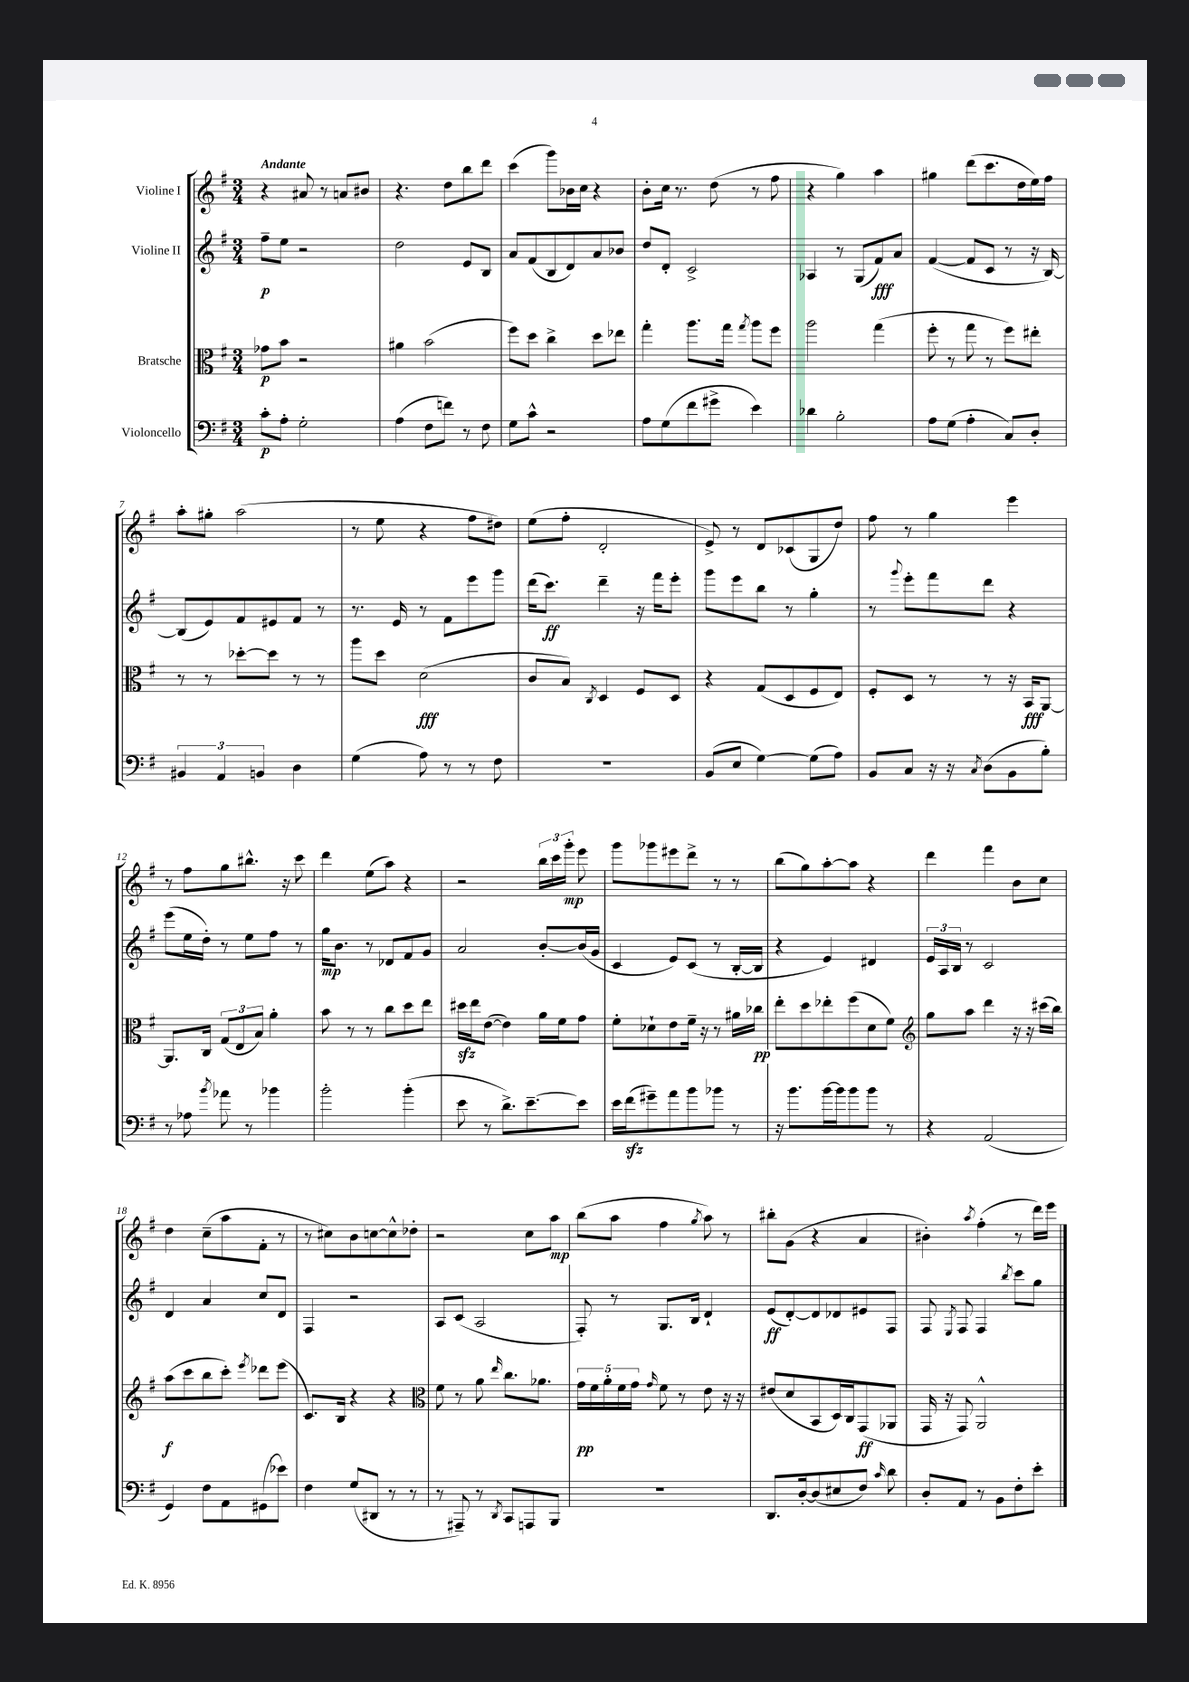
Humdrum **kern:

**kern	**kern	**kern	**kern
*staff4	*staff3	*staff2	*staff1
*clefF4	*clefC3	*clefG2	*clefG2
*k[f#]	*k[f#]	*k[f#]	*k[f#]
*M3/4	*M3/4	*M3/4	*M3/4
8c'\L	8g-\L	8ff#~\L	4r
8A'\J	8b\J	8ee\J	.
2G'\	2r	2r	8a#/
.	.	.	8r
.	.	.	8a/L
.	.	.	8b#/J
=	=	=	=
(4A\	4a#\	2dd\	4.r
8F#\L	(2b\	.	.
8f\J)	.	.	8dd\L
8r	.	8e/L	8bb\
8F#\	.	8B/J	8ddd\J
=	=	=	=
8G\L	8ff#\L)	8a/L	(4ccc\
8c^^\J	8dd\J	(8f#/	.
2r	4cc^\	8B/	8ggg\L)
.	.	8d/)	16b-\L
.	.	.	16cc\JJ
.	8dd\L	8a/	4r
.	8ee-\J	8b-/J	.
=	=	=	=
8A\L	4gg'\	8dd/L	8b'\L
(8G\	.	8d'/J	16cc\Jk
.	.	.	8.r
8f#\	8.aa\L	2c^/	.
8g#^\J	.	.	(8dd\
.	16gg\Jk	.	.
.	8qgg/	.	.
4e\)	8aa\L	.	8r
.	8ff#\J	.	8ff#\
=	=	=	=
4d-\	2aa\	4A-/	4r
2B'\	.	8r	4gg\)
.	.	(8G/L	.
.	(4gg\	8f#/)	4aa\
.	.	8a/J	.
=	=	=	=
8A\L	8ff#'\	([4f#/	4gg#\
(8G\J	8r	.	.
4A'\	8gg\	8f#/]L	(8ddd\L
.	8r	8c/J	8.ccc\
8C/L)	8ff#\L)	8r	.
.	.	.	16dd\L
8D'/J	8ee#'\J	16r	16ee\)
.	.	[16B/)	16ff#\JJ
=	=	=	=
6BB#/	8r	(8B/]L	8aa'\L
.	8r	8e/)	8gg#'\J
6AA/	.	.	.
.	[8dd-'\L	8f#/	(2aa\
6BB/	.	.	.
.	8dd-\]J	8e#/	.
4D\	8r	8f#/J	.
.	8r	8r	.
=	=	=	=
(4G\	8aa\L	8.r	8r
.	8dd\J	.	8ee\
.	.	16e/	.
8A\)	(2d\	8r	4r
8r	.	8f#\L	.
8r	.	8eee\	8ff#\L
8F#\	.	8ggg\J	8dd#\J)
=	=	=	=
2.r	8c/L	(16ddd\LK	(8ee\L
.	.	8.ccc\J)	.
.	8B/J)	.	8ff#'\J
.	8qC/	.	.
.	4D/	4ddd~\	2d'/
.	8F#/L	16r	.
.	.	16fff#\LK	.
.	8D/J	8eee'\J	.
=	=	=	=
(8BB/L	4r	8ggg\L	8e^/)
8E/J	.	8eee\	8r
[4G\)	(8G/L	8bb\J	8d/L
.	8D/	8r	(8c-/
(8G\]L	8F#/	4gg'\	8G/
8A\J)	8E/J)	.	8dd/J)
=	=	=	=
8BB/L	8F#'/L	8r	8ff#\
.	.	8qqggg/	.
8C/J	8D/J	8eee'\L	8r
16r	8r	8fff#\	4gg\
16r	.	.	.
8qC/	.	.	.
(8D\L	8r	8ddd\J	.
8BB\	16r	4r	4eee\
.	16BB/LK	.	.
8B'\J)	[8AA/J	.	.
=	=	=	=
8r	8.AA/]L	(8eee\L	8r
8A-\	.	16ee\L	8ff#\L
.	16C/Jk	16dd'\JJ)	.
8qb/	.	.	.
8a-\	(12G/L	8r	8gg\
.	12E/	.	.
8r	.	8ee\L	8.bb#^^\J
.	12B/J)	.	.
4b-\	4a'\	8ff#\J	.
.	.	.	16r
.	.	8r	8ccc\
=	=	=	=
2b'\	8b\	16gg\LK	4ddd\
.	.	8.b\J	.
.	8r	.	.
.	8r	8r	(8ee\L
.	8cc\L	8d-/L	8aa\J)
(4b'\	8dd\	8f#/	4r
.	8ee\J	8g/J	.
=	=	=	=
8e\	16dd#\LL	2a/	2r
.	16ee\J	.	.
8r	([8e\J	.	.
8.d^\L)	4e\])	.	.
[8.e~\	.	.	.
.	16a\LL	[8b'/L	24bb\LL
.	.	.	24ccc\
.	16f#\J	.	.
.	.	.	24ggg'\JJ
8e\]J	8g\J	(16b/]L	8eee\
.	.	16g/JJ	.
=	=	=	=
16e\LL	8f#'\L	4c/	8ggg\L
(16f#\J	.	.	.
8g#~\)	8d-`\	.	8ggg-\
8a\	8e\	8e/L)	8eee#\
8b\	16f#~\Jk	(8c/J	8ddd^\J
.	16r	.	.
8b-\J	8r	8r	8r
8r	16a#\LL	[16B'/LL	8r
.	16cc-\JJ	16B/]JJ	.
=	=	=	=
16r	8ee'\L	4r	(8bb\L
8.b\L	.	.	.
.	8dd\	.	8gg\)
[16b\L	8ee-'\	4e/)	[8aa'\
16b\]J	.	.	.
8b\	(8ff#\	.	8aa\]J
8b\J	8d\	4d#/	4r
8r	8f#\J)	.	.
=	=	=	=
*	*clefG2	*	*
4r	8gg\L	24e/LL	4ddd\
.	.	24A/	.
.	.	24B/JJ	.
.	8aa\J	8r	.
(2AA/	4ddd\	2c/	4fff#\
.	16r	.	8b\L
.	16r	.	.
.	(16ccc#\LL	.	8cc\J
.	16bb\JJ)	.	.
=	=	=	=
4GG/)	(8aa\L	4d/	4dd\
.	8ccc\	.	.
8F#\L	8bb\	4a/	(8cc~\L
8AA\	8ccc'\J)	.	8aa\
.	8qeee/	.	.
(8GG#\	8ddd-\L	8cc/L	8f#'\J
8e-\J)	(8eee\J	8d/J	8r
=	=	=	=
4F#\	8.c/L)	4F#/	8r
.	.	.	8cc#\L)
.	16B/Jk	.	.
(8G/L	4r	2r	8b\
8DD#/J	.	.	[8cc\
8r	4r	.	8cc^^\]
8r	.	.	8dd-'\J
=	=	=	=
*	*clefC3	*	*
8r	8f#\	8A/L	2r
8AAA#~/)	8r	(8c/J	.
8r	8a\	2A/	.
8qDD/	16qqee/	.	.
8CC/L	8.cc\L	.	.
8AAA/	.	.	8cc\L
.	8.a-\J	.	.
8BBB/J	.	.	8aa\J
=	=	=	=
2.r	20g\LL	8F#'/)	(8bb\L
.	20f#\	.	.
.	20a'\	.	.
.	.	8r	8aa\J
.	20f#\	.	.
.	20g\JJ	.	.
.	16qqg/	.	.
.	8f#\	8.G/L	4ff#\
.	8r	.	.
.	.	16B/Jk	.
.	.	.	8qgg/
.	8e\	4d`/	8aa\)
.	16r	.	8r
.	16r	.	.
=	=	=	=
8.DD/L	(8e#/L	(8e/L	8bb#'\L
.	8d/	[8d'/)	(8g\J
[16D'/k	.	.	.
(8D/]	8BB/	8d/]	4r
8E#/	16D/L)	8d-/	.
.	16C/J	.	.
8F#/J)	(8GG/	8e#/	4a/
16qqc/	.	.	.
8d\	8AA-/J	8F#/J	.
=	=	=	=
8D'/L	16GG/	8F#/	4b#'\)
.	16r	.	.
.	.	8qE/	.
8AA/J	8GG/)	8F#/	.
.	.	.	8qaa/
8r	2AA^^/	4F#/	(4ff#'\
8BB\L	.	.	.
.	.	8qbb/	.
8F#'\	.	8ccc\L	8r
8e'\J	.	8gg\J	16ddd\LL)
.	.	.	16eee\JJ
==	==	==	==
*-	*-	*-	*-
